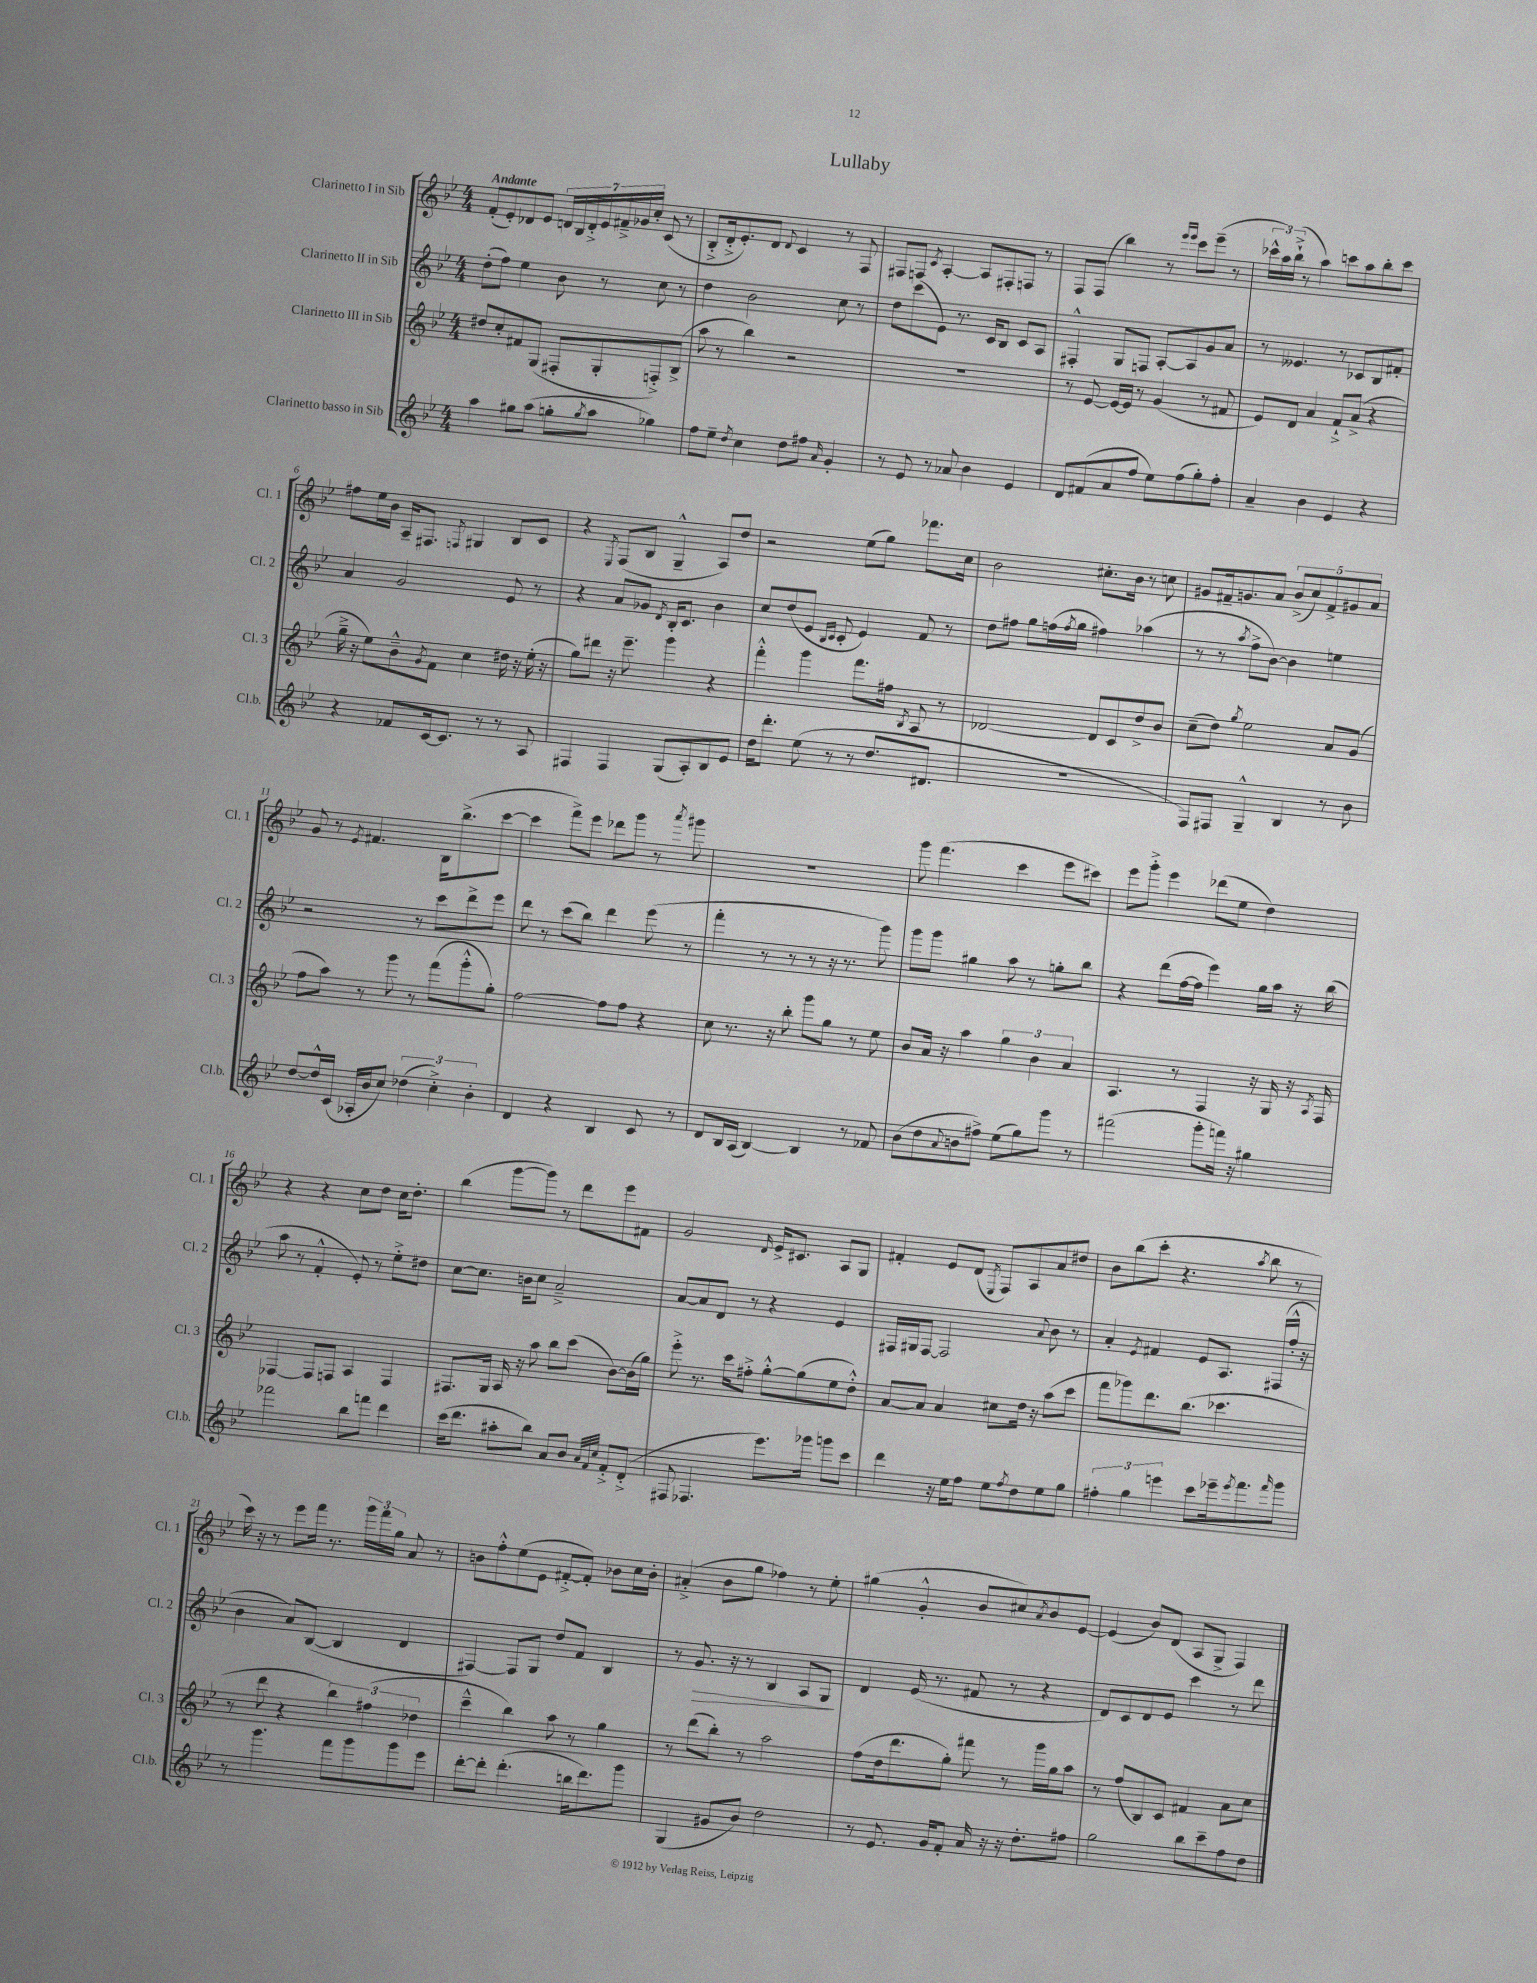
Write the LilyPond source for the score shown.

\header { title = "Lullaby" }
<<
\new StaffGroup <<
\new Staff = "s0" \with { instrumentName = "Clarinetto I in Sib" shortInstrumentName = "Cl. 1" } {
    \clef treble \key bes \major \numericTimeSignature \time 4/4 \tempo "Andante"
    f'8-.( ees'8-.) des'8 ees'8 \tuplet 7/4 { d'16 bes16 d'16-.-> ees'16 fis'16---> ges'16 c''16-. } c'8( r8 |
    bes8-.-> d'16-.-> ees'8.-.) d'8 \appoggiatura { d'8 } c'4 r8 f8 |
    fis8 f8 \acciaccatura { c'8 } a4~-. a8 fis8-. f8 r8 |
    f8 f8( bes''4) r8 \grace { ees'''16 ees'''16 } c'''8 ees'''8--( r8 |
    \tuplet 3/2 { ces'''16-^ a''16) bes''16-!->( } r8 a''4) c'''8 a''8 bes''8-. c'''8 |
    fis''8 ees''16 bes'16 a16-- fis8. \acciaccatura { f8 } gis4 bes8 c'8 |
    r4 \acciaccatura { ees8 } f8( bes8 g4---^ a8) d''8 |
    r2 ees''8( g''8) fes'''8. c''16 |
    bes'2 cis''8.-. bes'16 r8 c''8 |
    gis'8 fis'16-- g'8. a'8 \tuplet 5/4 { bes'8->( c''8) fis'8-> gis'8 a'8 } |
    g'8 r8 \acciaccatura { ees'8 } fis'4. bes16 bes''8.->( c'''8~ |
    c'''4 f'''8->) ees'''8 des'''8 g'''8 r8 \acciaccatura { a'''8 } gis'''8 |
    R1 |
    g'''8 f'''4.( c'''4 ees'''8 cis'''8) |
    ees'''8 g'''8-.-> ees'''4 des'''8( ees''8 d''4) |
    r4 r4 c''8 d''8 c''16 d''8.-. |
    bes''4( g'''8~ g'''8) r8 d'''8 ees'''8 fis'8 |
    g'2 \grace { d'16 } ees'16-> cis'8. a8 g8 |
    fis'4-. ees'8 d'8( \acciaccatura { ees8 } f8) a8 a'8 dis''8 |
    bes'8 bes''8( c'''8-. r4. \acciaccatura { a''8 } bes''8 r8 |
    c'''16) r16 r8 ees'''8 f'''16 r8. \tuplet 3/2 { g'''16 f'''16 g''16 } a'8 r8 |
    b'8 f''8-.-^ ees''8( ees'8 fis'8~-.-> fis'8-.) bes'8 c''16 bes'16-. |
    ais'4-.->( bes'8 g''8 fes''4) r8 ees''8-. |
    gis''4( g'4-.-^ bes'8 cis''8) \acciaccatura { a'8 } bes'8 ees'8~ |
    ees'4( bes'8) d'8( a8 g8-> f4) \bar "|." |
}
\new Staff = "s1" \with { instrumentName = "Clarinetto II in Sib" shortInstrumentName = "Cl. 2" } {
    \clef treble \key bes \major \numericTimeSignature \time 4/4
    d''8-.( f''8) ees''4 bes'8 r8 c''8 r8 |
    d''4 bes'2 c''8 r8 |
    d''8 c'''8( ees'8) r8. c'16 bes8 c'8 a8 |
    fis4-.-^ g8 f8 a8~-. a8 g'8 a'8 |
    r8 eeses'4. r8 ces'8 bes8 fis'8-. |
    a'4 g'2 ees'8 r8 |
    r4 a'8 ges'8 \acciaccatura { d'8 } bes16-. c'8. bes'4 |
    c''8 d''8( ees'8 \grace { bes16 c'16 } c'8-. ees'4) f'8 r8 |
    d''8 fis''8 g''8 f''16( \acciaccatura { f''8 } g''16 fis''4) aes''4( |
    r8 r8 \acciaccatura { a''8 } f''8-> bes'8~) bes'4 e''4 |
    r2 r8 c'''8 d'''8-> ees'''8 |
    d'''8 r8 c'''8( bes''8) d'''4 ees'''8( r8 |
    f'''4-. r8 r8 r8 r16 r8. g'''8) |
    g'''8 g'''8 gis''4 a''8 r8 g''8-. bes''8 |
    r4 d'''8( f''16~ f''16 ees'''4) g''16 a''16 r16 bes''16( |
    a''8 r8 f'4-.-^ ees'8-.) r8 ees''8-.-> dis''8 |
    c''8~ c''8. b'16 c''8 a'2---> |
    a'8~ a'8 d'8 r8 r4 ees'4 |
    fis16 gis16 fis8~ fis2 \appoggiatura { a'8 } bes'8 r8 |
    a'4-. \acciaccatura { ees'8 } fis'4 ees'8 a8. fis16( f''16-.-^ r16 |
    bes'4 a'8) bes8~( bes4 d'4 |
    fis4~) fis8 g8 d''8 f'8 bes4 |
    r8 g'8.\> r16 r8 bes4 a8 g8\! |
    d'4 ees'16( r8. fis'8 r8 r4 |
    d'8) c'8 d'8 ees'8 c'''4 r8 d'''8 \bar "|." |
}
\new Staff = "s2" \with { instrumentName = "Clarinetto III in Sib" shortInstrumentName = "Cl. 3" } {
    \clef treble \key bes \major \numericTimeSignature \time 4/4
    dis''8 c''8-. fis'8 g8( fis8-. g8-. f8-.->) bes8->( |
    a''8 r8 bes''4) r2 |
    R1 |
    r8 ees'8~ ees'16~ ees'16 r8 g'4( r8 fis'8 |
    ees'8) d'8 a'4 f'8-!-> a'8->( r4 |
    g''16---> r16 ees''8) bes'8---^ \acciaccatura { g'8 } f'8 c''4 dis''16 r16 ees''16-.( r16 |
    g''8) dis'''8 r16 ees'''8.-- g'''4 r4 |
    f'''4-.-^ g'''4 f'''8. fis''16 \acciaccatura { bes8 } a8 r8 |
    des'2~ des'8 c'8 d''8-> bes'8 |
    c''8--( d''8) \acciaccatura { g''8 } ees''2 a'8 g'8( |
    f''8 a''8) r8 g'''8 r8 f'''8( g'''8-.-^ g''8-.) |
    f''2~ f''8 f''8 r4 |
    c''8 r8. r16 bes''8-. g'''8 g''8 r8 ees''8 |
    bes'8 a'16 r16 a''4 \tuplet 3/2 { g''4 bes'4 a'4 } |
    a4. r8 f4 r16 g16 r16 \acciaccatura { a8 } f16 |
    fes4~ fes8 f8 a4 f4 |
    fis8. g16 a16 r16 a''8 bes''8 c'''8( bes'8~) bes'16( g''16) |
    ees'''8-.-> r8. c'''16 fis''8-.-> g''8~-.-^ g''8( ees''8 d''8-.-^) |
    a'8~ a'8 a'4 cis''8 d''16 r16 a''8( c'''8 |
    f'''8 ges'''8) d'''8. bes''8.( ces'''4. |
    r8 d'''8 r4 \tuplet 3/2 { bes''4) fis''4( des''4 } |
    c'''4---^ bes''4) a''8 r8 g''4 |
    r8 d'''8( bes''8-.) r8 a''2 |
    f''8( d''16 d'''8. g''8-.) fis'''8 r8 g'''16 g''16 a''8 |
    r8 f''8( bes8) c'8 fis'4 a'8 c''8 \bar "|." |
}
\new Staff = "s3" \with { instrumentName = "Clarinetto basso in Sib" shortInstrumentName = "Cl.b." } {
    \clef treble \key bes \major \numericTimeSignature \time 4/4
    a''4 gis''8 a''8( g''8-. \acciaccatura { g''8 } a''8 ges''4) |
    f''8 ees''8-- \acciaccatura { d''8 } c''4 d''8 fis''8 \grace { a'16 } g'4-. |
    r8 ees'8 r8 aes'8 bes'4 ees'4 |
    d'8 fis'8( a'8 f''8 ees''8) f''8( g''8-.) f''8-. |
    a'4-- bes'4 ees'4 r4 |
    r4 fes'8 c'16~ c'8. r8 r8 a8 |
    fis4 fis4 g8( a8-.) bes8 ees'8 |
    d''16 d'''8.-. ees''8( r8 r8 d''8. dis'8. |
    R1 |
    f8) fis8 g4---^ bes4 r8 bes'8 |
    d''8~ d''16-^ c'16( aes16-. bes'16 c''8) \tuplet 3/2 { des''4( c''4-.->) bes'4-. } |
    d'4 r4 bes4 c'8 r8 |
    d'8 bes16 a16( bes4~) bes4 r8 fes'8 |
    bes'8( d''8 \appoggiatura { a'8 } b'8 fis''8->) ees''8( g''8) g'''8 r8 |
    fis'''2( g'''8-. f'''16) r16 gis''4 |
    fes'''2 bes''8 f'''8 d'''4 |
    c'''16( d'''8. ais''8-. bes''8) a'8 bes'8 \grace { a'32 f'32 c''32 } f'8-.-> d'8-.->( |
    fis8 fes4. ees'''8.) ges'''16 g'''8 c'''8 |
    d'''4 r16 ees''16 f''8 ees''8 \acciaccatura { f''8 } d''8 ees''8 g''8 |
    \tuplet 3/2 { fis''4-. g''4 e'''4 } c'''8 ees'''16-- \acciaccatura { ees'''8 } f'''8. \grace { f'''16 } g'''8 |
    r8 g'''4. f'''8 g'''8 g'''8 ees'''8 |
    d'''8~-. d'''8-. d'''4.-.( b''16 d'''8.) g'''8 |
    g4( gis'8 bes'8) d''2 |
    r8 ees'8. g'16 f'8-. a'16 r16 r16 d''8.-. fis''8 |
    g''2 bes''8 c'''8-- f''8 d''8 \bar "|." |
}
>>
>>
